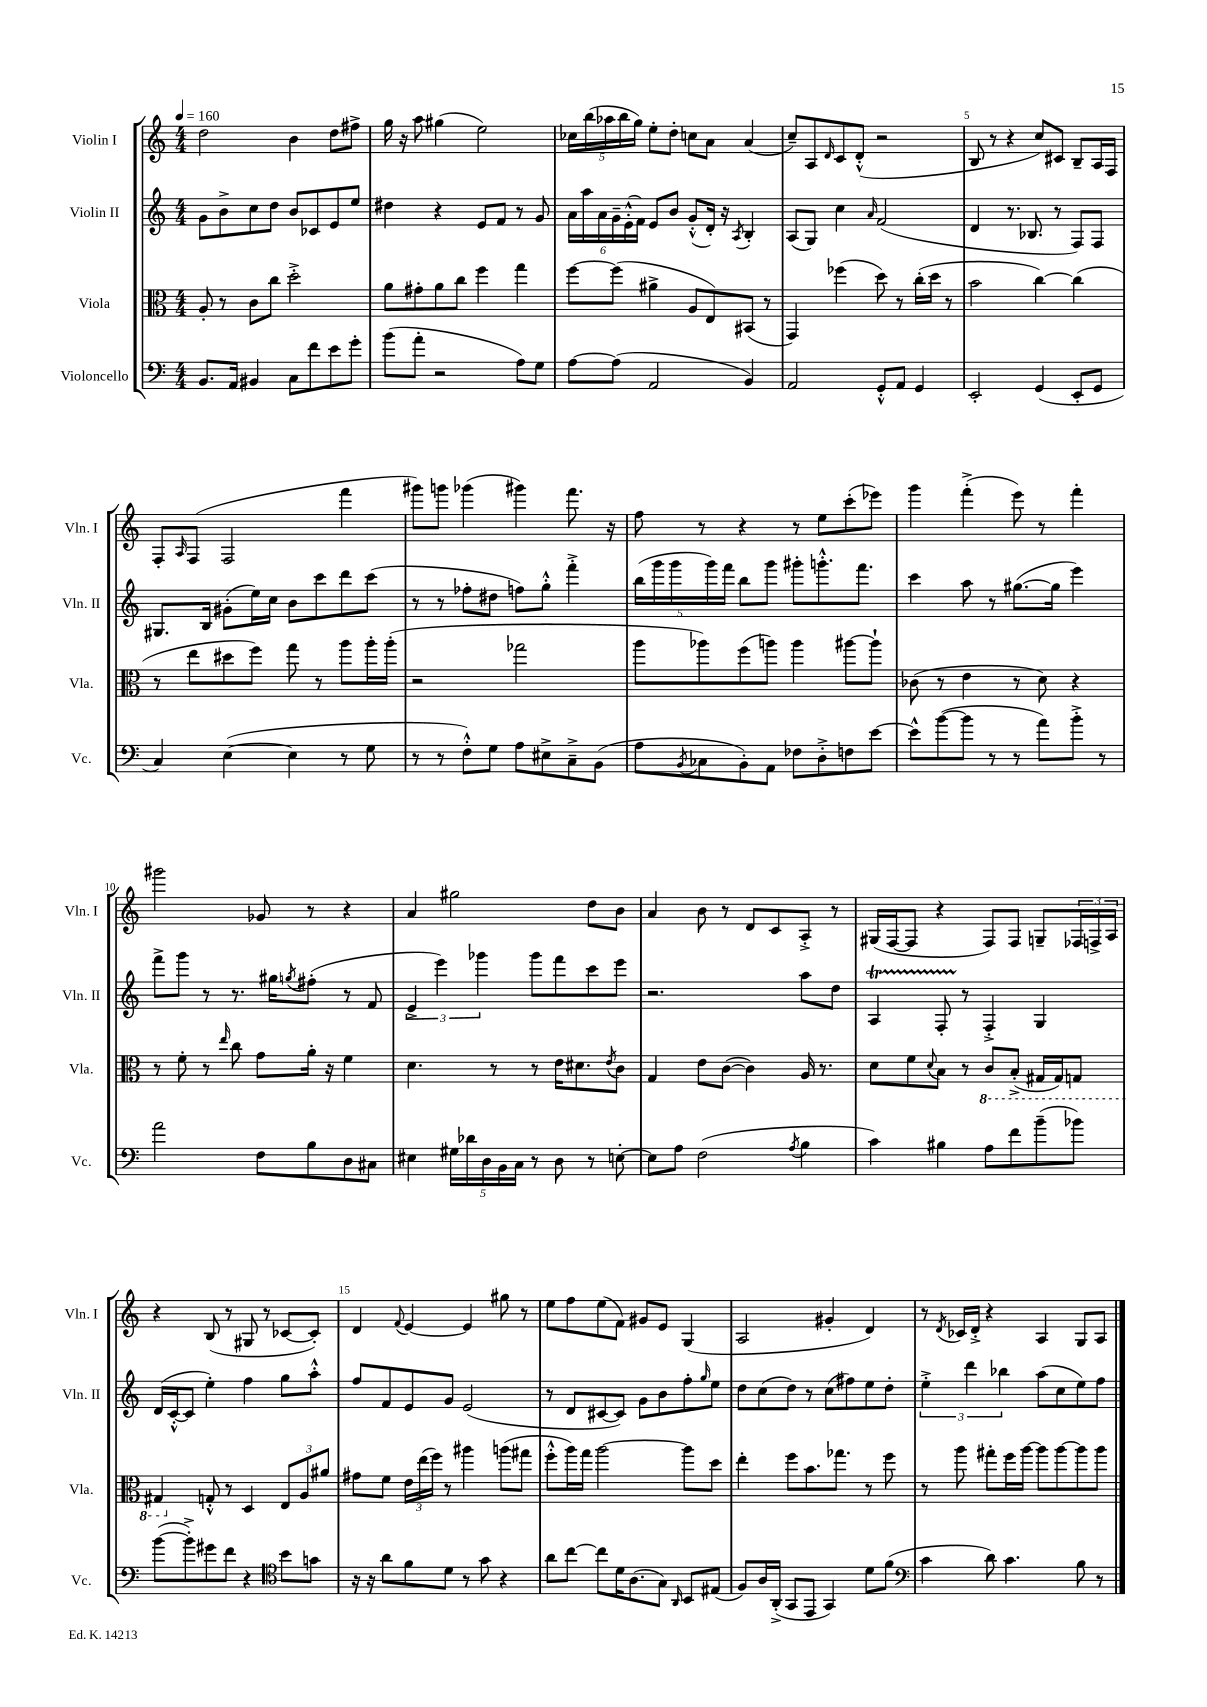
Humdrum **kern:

**kern	**kern	**kern	**kern
*staff4	*staff3	*staff2	*staff1
*clefF4	*clefC3	*clefG2	*clefG2
*k[]	*k[]	*k[]	*k[]
*M4/4	*M4/4	*M4/4	*M4/4
*MM160	*MM160	*MM160	*MM160
8.BB/L	8A'/	8g\L	2dd\
.	8r	8b^\	.
16AA/Jk	.	.	.
4BB#/	8c\L	8cc\	.
.	8cc\J	8dd\J	.
8C\L	2dd'^\	8b/L	4b\
8f\	.	8c-/	.
8e\	.	8e/	8dd\L
8g'\J	.	8ee/J	8ff#^\J
=	=	=	=
(8b\L	8a\L	4dd#\	16gg\
.	.	.	16r
8a'\J	8g#'\	.	8aa\
2r	8a\	4r	(4gg#\
.	8cc\J	.	.
.	4ff\	8e/L	2ee\)
.	.	8f/J	.
8A\L)	4gg\	8r	.
8G\J	.	8g/	.
=	=	=	=
[8A\L	[8ff\L	24a\LL	20cc-\LL
.	.	24aa\	.
.	.	.	(20bb\
.	.	24a\	.
.	.	.	20aa-\
(8A\]J	(8ff\]J	24g~\	.
.	.	.	20bb\
.	.	(24e'^^\	.
.	.	.	20gg\JJ)
.	.	24f\JJ)	.
2AA/	4a#^\	8e/L	8ee'\L
.	.	8b/J	8dd'\J
.	8A/L	(8g'^^/L	8cc\L
.	8E/)	16d'/Jk)	8a\J
.	.	16r	.
.	.	8qA/	.
4BB/)	(8BB#/J	4B'/	(4a/
.	8r	.	.
=	=	=	=
2AA/	4GG/)	(8A/L	8cc~/L)
.	.	8G/J)	8A/
.	.	.	16qqd/
.	(4ff-\	4cc\	8c/
.	.	.	(8d'^^/J
.	.	16qqa/	.
8GG'^^/L	8dd\)	(2f/	2r
8AA/J	8r	.	.
4GG/	(16cc'\LL	.	.
.	16dd\JJ	.	.
.	8r	.	.
=	=	=	=
2EE'/	2b\	4d/	8B/
.	.	.	8r
.	.	8.r	4r
.	.	8.B-/	.
(4GG/	[4cc\)	.	8cc/L)
.	.	8r	8c#/J
8EE'/L	(4cc\]	8F/L)	8B~/L
8GG/J	.	8F/J	16A/L
.	.	.	16F/JJ
=	=	=	=
4C/)	8r	8.G#/L	8F'/L
.	.	.	16qqA/
.	8ee\L	.	(8F/J
.	.	16B/Jk	.
([4E\	8dd#\	(8g#'\L	2F/
.	8ff\J)	16ee\L)	.
.	.	16cc\JJ	.
4E\]	8gg\	8b\L	.
.	8r	8ccc\	.
8r	8aa\L	8ddd\	4fff\
8G\	16aa'\L	(8ccc\J	.
.	(16aa'\JJ	.	.
=	=	=	=
8r	2r	8r	8ggg#\L)
8r	.	8r	8ggg\J
8F'^^\L)	.	8ff-'\L	(4ggg-\
8G\J	.	8dd#\J	.
8A\L	2gg-\	8ff\L)	4ggg#\)
8E#^\	.	8gg'^^\J	.
8C~^\	.	4fff'^\	8.fff\
(8BB\J	.	.	.
.	.	.	16r
=	=	=	=
8A\L	8aa\L	(20bb\LL	8ff\
.	.	20ggg\	.
.	.	20ggg\	.
8qBB/	.	.	.
8C-\	8aa-\)	.	8r
.	.	20ggg\)	.
.	.	20fff\JJ	.
8BB'\)	(8ff\	8bb\L	4r
8AA\J	8aa\J)	8ggg\J	.
8F-\L	4aa\	8ggg#'\L	8r
8D'^\	.	8.ggg'^^\	8ee\L
8F\	[8aa#\L	.	(8ccc'\
.	.	8.fff\J	.
[8e\J	8aa#`\]J	.	8eee-\J)
=	=	=	=
8e^^\]L	(8c-\	4ccc\	4ggg\
([8b\	8r	.	.
8b\]J	4e\	8aa\	(4fff'^\
8r	.	8r	.
8r	8r	([8.gg#\L	8eee\)
8a\L)	8d\)	.	8r
.	.	16gg#\]Jk	.
8b'^\J	4r	4eee\)	4fff'\
8r	.	.	.
=	=	=	=
2a\	8r	8fff^\L	2ggg#\
.	8f'\	8ggg\J	.
.	8r	8r	.
.	16qqee/	.	.
.	8cc\	8.r	.
8F\L	8g\L	.	8g-/
.	.	16gg#\LK	.
.	.	8qgg/	.
8B\	16a'\Jk	(8ff#'\J	8r
.	16r	.	.
8D\	4f\	8r	4r
8C#\J	.	8f/	.
=	=	=	=
4E#\	4.d\	6e^/	4a/
.	.	6eee\)	.
20G#\LL	.	.	2gg#\
20d-\	.	.	.
.	.	6ggg-\	.
20D\	.	.	.
.	8r	.	.
20BB\	.	.	.
20C\JJ	.	.	.
8r	8r	8ggg-\L	.
8D\	16e\LK	8fff\	.
.	8.d#\	.	.
8r	.	8ccc\	8dd\L
.	8qe/	.	.
[8E'\	8c\J	8eee\J	8b\J
=	=	=	=
8E\]L	4G/	2.r	4a/
8A\J	.	.	.
(2F\	8e\L	.	8b\
.	([8c\J	.	8r
.	4c\])	.	8d/L
.	.	.	8c/
8qA/	.	.	.
4B\	16A/	8aa\L	8A'^/J
.	8.r	.	.
.	.	8dd\J	8r
=	=	=	=
4c\)	8d\L	4A/	(16G#/LL
.	.	.	[16F/J
.	8f\	.	8F/]J
.	8qqd/	.	.
4B#\	8B\J	8F'/	4r
.	8r	8r	.
8A\L	8C/L	4F'^/	8F/L)
8f\	(8BB'^/J	.	8F/J
(8b~\	16GG#/LL	4G/	8G~/L
.	16GG#/J)	.	.
8b-\J)	8GG/J	.	24F-/L
.	.	.	24F^/
.	.	.	24A/JJ
=	=	=	=
([8b\L	4GG#/	(16d/LL	4r
.	.	[16c'^^/J	.
8b'^\])	.	8c/]J	.
8g#\	8G'^^/	4ee'\)	(8B/
8f\J	8r	.	8r
4r	4D/	4ff\	8G#/
.	.	.	8r
*clefC4	*	*	*
8b\L	12E/L	8gg\L	[8c-/L
.	12A/	.	.
8g\J	.	8aa'^^\J	8c-'/]J)
.	12a#/J	.	.
=	=	=	=
16r	8g#\L	8ff/L	4d/
16r	.	.	.
8a\L	8f\J	8f/	.
.	.	.	8qqf/
8f\	24e\LL	8e/	[4e/
.	(24ee\	.	.
.	24ff\JJ)	.	.
8d\J	8r	8g/J	.
8r	4aa#\	(2e/	4e/]
8g\	.	.	.
4r	(8aa\L	.	8gg#\
.	8gg#\J	.	8r
=	=	=	=
8a\L	8ff'^^\L	8r	8ee\L
[8cc\J	16aa\L)	8d/L	8ff\
.	16gg\JJ	.	.
8cc\]L	[2aa\	[8c#/	(8ee\
16d\K	.	8c#/]J)	8f\J)
(8.A\	.	.	.
.	.	8g\L	8g#/L
8G\J)	.	8b\	8e/J
16qqAA/	.	.	.
8BB/L	8aa\]L	8ff'\	(4G/
.	.	16qqgg/	.
(8E#/J	8dd\J	8ee\J	.
=	=	=	=
8F/L)	4ee'\	8dd\L	2A/
16A/L	.	(8cc\	.
(16AA'^/JJ	.	.	.
8GG/L	8ff\L	8dd\J)	.
8EE/J	8.b\	8r	.
4GG/)	.	(8cc\L	4g#'/
.	8.gg-\J	.	.
.	.	8ff#\)	.
8d\L	8r	8ee\	4d/)
(8f\J	8ff\	8dd'\J	.
=	=	=	=
*clefF4	*	*	*
4c\	8r	6ee'^\	8r
.	.	.	8qd/
.	8aa\	.	16c-/LL
.	.	6ddd\	.
.	.	.	16d'^/JJ
8d\)	8gg#'\L	.	4r
.	.	6bb-\	.
4.c\	16ff\L	.	.
.	[16aa\JJ	.	.
.	8aa\]L	(8aa\L	4A/
.	[8aa\	8cc\	.
8B\	8aa\]	8ee\)	8G/L
8r	8aa\J	8ff\J	8A/J
==	==	==	==
*-	*-	*-	*-
